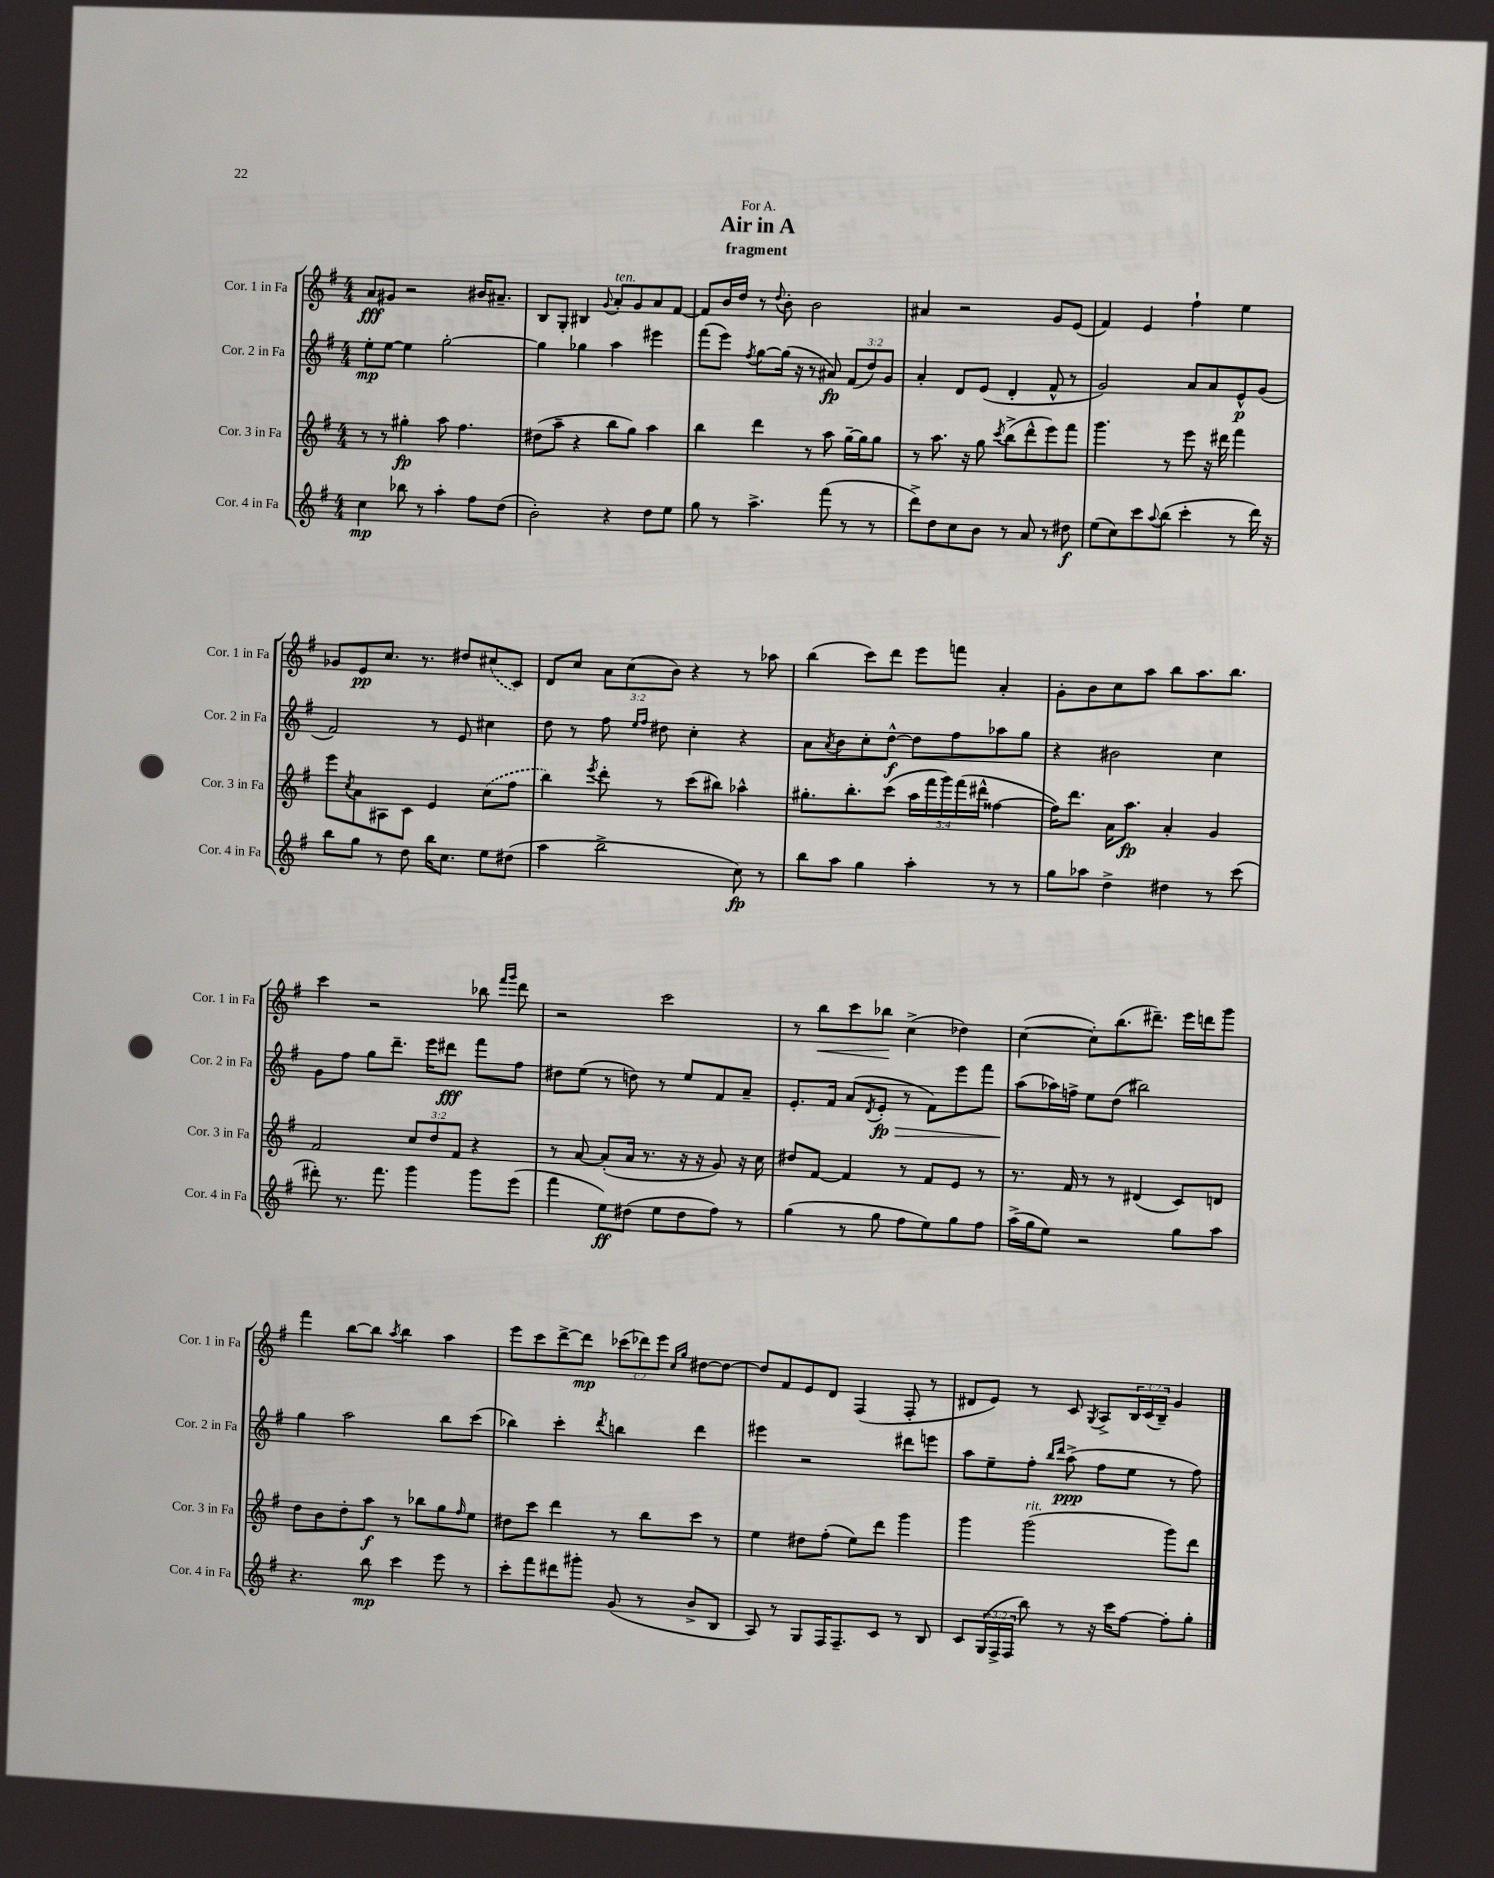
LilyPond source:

\header { title = "Air in A" subtitle = "fragment" dedication = "For A." }
<<
\new StaffGroup <<
\new Staff = "s0" \with { instrumentName = "Cor. 1 in Fa" shortInstrumentName = "Cor. 1 in Fa" } {
    \clef treble \key g \major \numericTimeSignature \time 4/4 \override Staff.TupletNumber.text = #tuplet-number::calc-fraction-text
    a'8\fff gis'8 r2 bis'16 ais'8.-- |
    b8 g8-. bis4 \appoggiatura { g'8 } a'8-.^\markup { \italic "ten." } g'8 a'8 fis'8~ |
    fis'8 b'16 d''16 r8 \appoggiatura { d''8 } b'8-. b'2 |
    ais'4 r2 g'8 e'8( |
    fis'4) e'4 fis''4-! e''4 |
    ges'8 e'8\pp c''8. r8. dis''8 \once \slurDashed cis''8( c'8) |
    d'8 c''8 \tuplet 3/2 { a'8 c''8( b'8) } r4 r8 aes''8 |
    b''4( c'''8) d'''8 e'''8 f'''8 a'4-. |
    g'8-. b'8 c''8 a''8 b''8 a''8. b''8. |
    c'''4 r2 bes''8 \grace { fis'''16 g'''16 } d'''8 |
    r2 c'''2 |
    r8 b''8\< c'''8 bes''8\! c''4->( des''4) |
    c''4~( c''8-.) b''8.( dis'''8.--) e'''16 d'''16 g'''8 |
    fis'''4 b''8~ b''8 \acciaccatura { a''8 } b''4 a''4 |
    e'''8 c'''8 d'''8~-> d'''8\mp \tuplet 3/2 { ces'''8( des'''8) e'''8 } \grace { c''16 g''16 } dis''8~ dis''8~ |
    dis''8 fis'8 e'8 d'8 fis4( fis8-. r8 |
    dis'8 e'8) r8 c'8 \acciaccatura { g8 } a8-> \tuplet 3/2 { b16 c'16( b16--) } g'4 \bar "|." |
}
\new Staff = "s1" \with { instrumentName = "Cor. 2 in Fa" shortInstrumentName = "Cor. 2 in Fa" } {
    \clef treble \key g \major \numericTimeSignature \time 4/4 \override Staff.TupletNumber.text = #tuplet-number::calc-fraction-text
    e''8-.\mp e''8~ e''4 g''2~-. |
    g''4 ges''4 a''4 eis'''4 |
    fis'''8( e'''8) \acciaccatura { fis''8 } g''8~ g''16( r16 r8 ais'8\fp) \tuplet 3/2 { fis'8( d''8) g'8 } |
    a'4-. d'8 e'8( d'4-. fis'8-^ r8 |
    g'2) a'8 a'8 e'8-^\p g'8( |
    fis'2) r8 e'8 cis''4 |
    d''8 r8 fis''8 \grace { e''16 fis''16 } dis''8 c''4-. r4 |
    a'8 \acciaccatura { a'8 } b'8 c''8-. d''8~-^\f d''8 fis''8 aes''8 g''8 |
    r4 bis'2 c''4 |
    g'8 fis''8 g''8 d'''8.-- e'''16 dis'''8\fff fis'''8 fis''8 |
    dis''8 e''8( r8 d''8) r8 e''8 fis'8 a'8-- |
    e'8.-. fis'16 a'8( \acciaccatura { d'8 } e'8-.\fp\> r8 fis'8) e'''8 fis'''8 |
    a''8\!( aes''16) f''16-> e''8 d''8( bis''2) |
    g''4 a''2 b''8 c'''8( |
    bes''4) c'''4-. \acciaccatura { d'''8 } b''4 d'''4 |
    eis'''4 r2 dis'''8 e'''8 |
    a''8 e''8-- fis''8-. \grace { b''16 d'''16 } a''8->\ppp( fis''8 e''8 r8 fis''8) \bar "|." |
}
\new Staff = "s2" \with { instrumentName = "Cor. 3 in Fa" shortInstrumentName = "Cor. 3 in Fa" } {
    \clef treble \key g \major \numericTimeSignature \time 4/4 \override Staff.TupletNumber.text = #tuplet-number::calc-fraction-text
    r8 r8 gis''4-.\fp a''8 fis''4. |
    dis''8( a''8-- r4 b''8 g''8) a''4 |
    b''4 d'''4 r8 a''8 g''16~-- g''16 g''8 |
    r8 a''8. r16 g''8 \acciaccatura { c'''8 } b''8->( d'''8-^ e'''8) fis'''8 |
    g'''4. r8 e'''8 r16 dis'''16 fis'''4 |
    e'''8 \acciaccatura { c''8 } a'8 ais8 c'8 e'4 \once \slurDashed c''8( fis''8 |
    b''4) \acciaccatura { e'''8 } d'''8-. r8 c'''8( bis''8) aes''4-^ |
    gis''8.-. b''8.-. c'''8( \tuplet 5/4 { a''16 fis'''16 g'''16) fis'''16( dis'''16-^ } fisis''4~ |
    fisis''16) d'''8. a'16 a''8.\fp a'4-. g'4 |
    fis'2 \tuplet 3/2 { c''8 d''8 fis'8 } r4 |
    r8 a'8~ a'8-.( a'16 r8. r16 r16 g'8) r16 c''16 |
    dis''8 fis'8~ fis'4 r8 fis'8 e'8 r8 |
    r8. fis'16 r8 r8 dis'4( c'8) d'8 |
    d''8 b'8 d''8-. a''8\f r8 bes''8 g''8 \grace { fis''16 } e''8 |
    dis''8 c'''8 d'''4 r8 b''8 c'''8 r8 |
    e''4 dis''8 fis''8-.( e''8) d'''8 g'''4 |
    g'''4 g'''2^\markup { \italic "rit." }( g'''8) d'''8 \bar "|." |
}
\new Staff = "s3" \with { instrumentName = "Cor. 4 in Fa" shortInstrumentName = "Cor. 4 in Fa" } {
    \clef treble \key g \major \numericTimeSignature \time 4/4 \override Staff.TupletNumber.text = #tuplet-number::calc-fraction-text
    c''4\mp bes''8 r8 a''4-. fis''8 d''8( |
    b'2-.) r4 d''8 e''8 |
    g''8 r8 a''4.-> fis'''8( r8 r8 |
    d'''8->) d''8 c''8 b'8 r8 a'8 r8 dis''8\f |
    e''8( c''8) c'''8 \appoggiatura { a''8 } b''8( c'''4-. r8 d'''16) r16 |
    b''8 g''8 r8 d''8 b''16 c''8. e''8 dis''8( |
    a''4 b''2-> c''8\fp) r8 |
    b''8 a''8 g''4 a''4-. r8 r8 |
    g''8 aes''8 d''4-> dis''4 r8 c'''8( |
    dis'''8-.) r8. fis'''8. g'''4 g'''8 e'''8( |
    fis'''4 e''8\ff) dis''8( e''8 dis''8 fis''8) r8 |
    g''4( r8 g''8 fis''8 e''8) g''8 fis''8 |
    a''16->( g''16 e''8) r2 g''8 a''8 |
    r4. b''8\mp c'''4 e'''8 r8 |
    c'''8-. fis'''8 dis'''8 gis'''8-. g'8( r8 b'8-> b8 |
    a8) r8 g8 fis16 fis8.-- c'8 r8 b8 |
    c'8 \tuplet 3/2 { g16( fis16-> fis16 } b''8) r8 r16 c'''16 fis''8~ fis''8-. g''8-. \bar "|." |
}
>>
>>
\layout { \context { \Score \remove "Bar_number_engraver" } }
